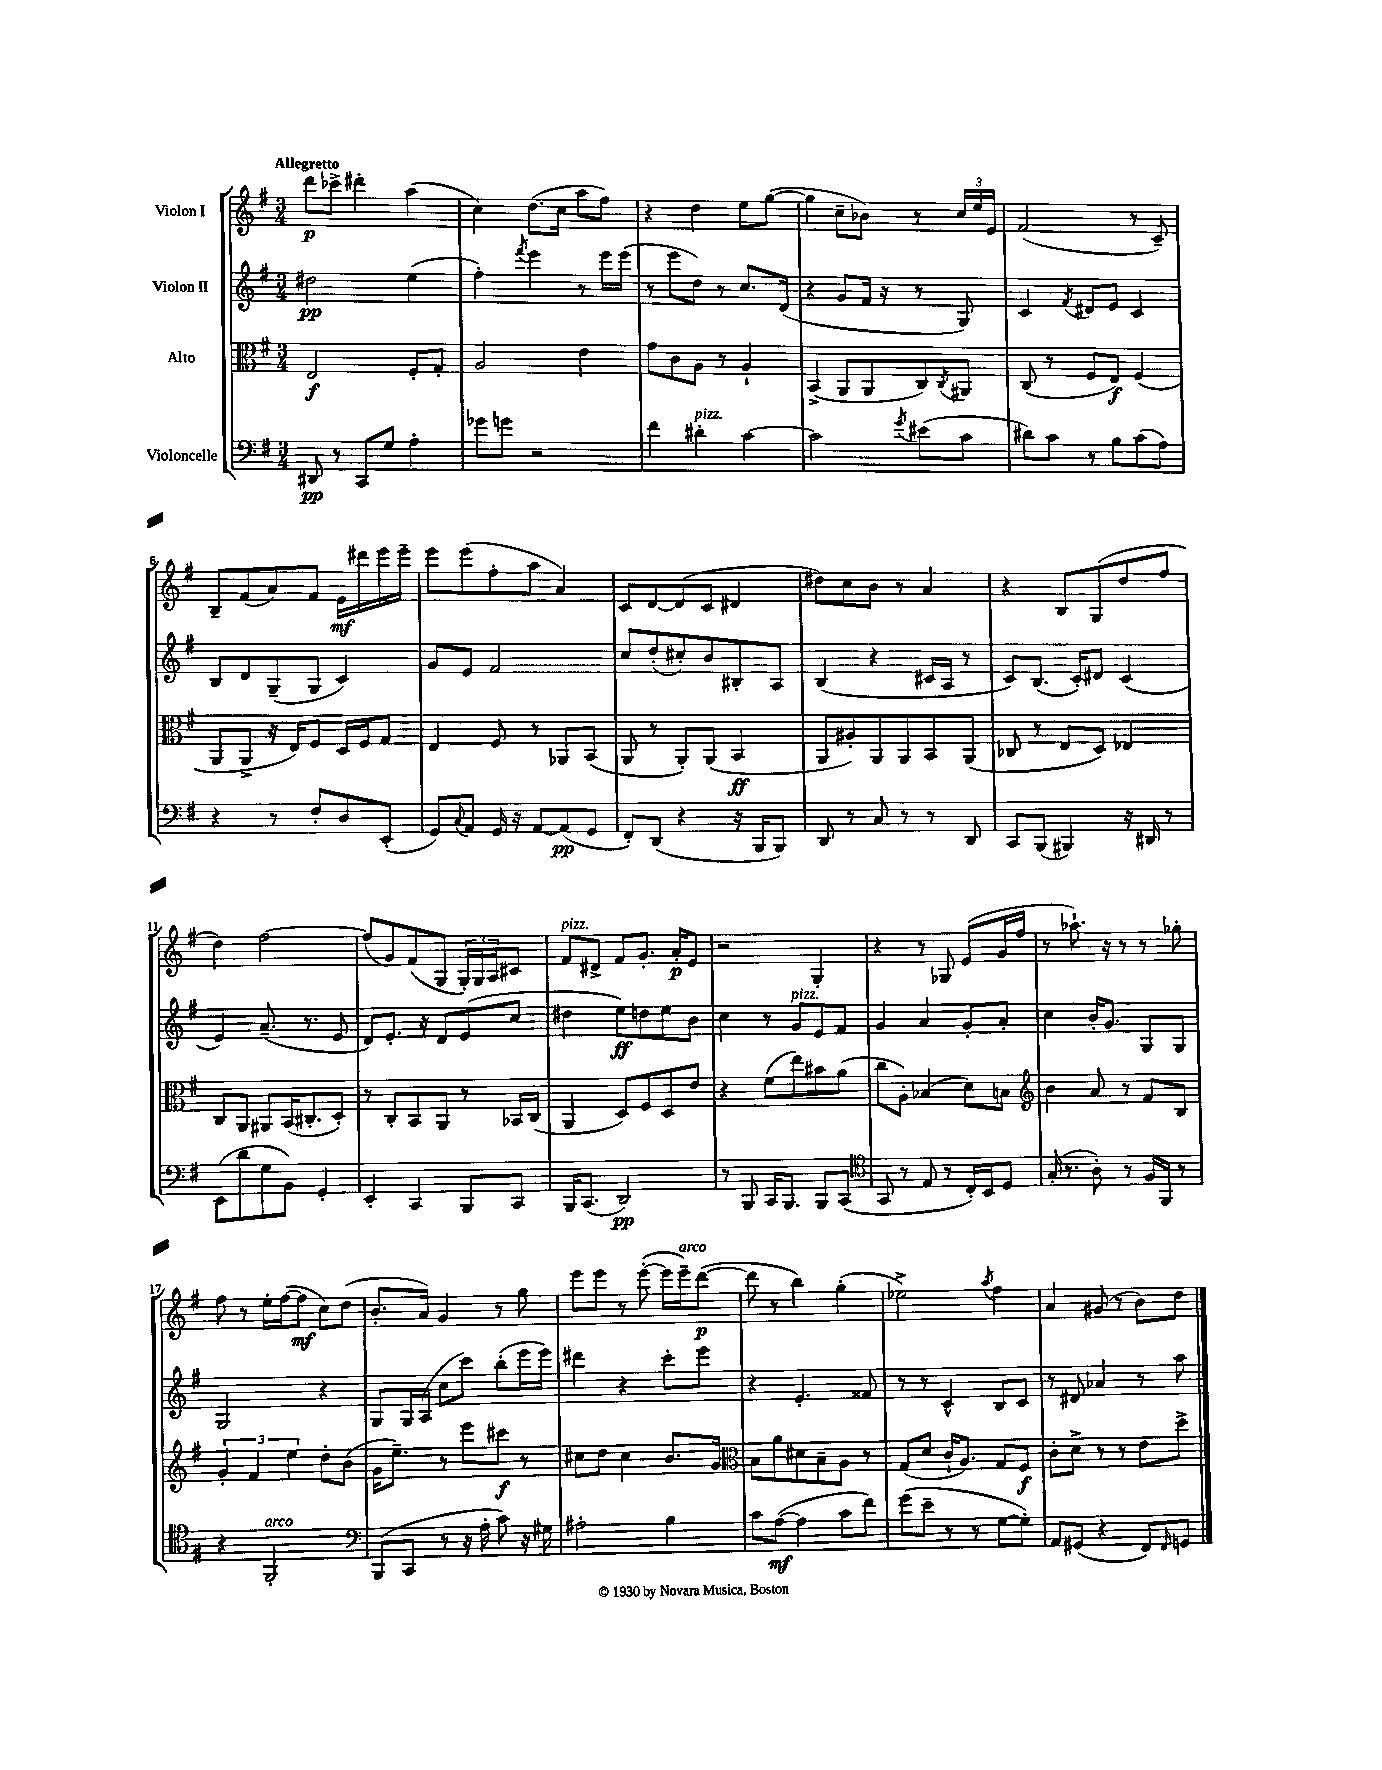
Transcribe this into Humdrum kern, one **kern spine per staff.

**kern	**dynam	**kern	**dynam	**kern	**dynam	**kern	**dynam
*part4	*part4	*part3	*part3	*part2	*part2	*part1	*part1
*staff4	*staff4	*staff3	*staff3	*staff2	*staff2	*staff1	*staff1
*I"Violoncelle	*	*I"Alto	*	*I"Violon II	*	*I"Violon I	*
*clefF4	*	*clefC3	*	*clefG2	*	*clefG2	*
*k[f#]	*	*k[f#]	*	*k[f#]	*	*k[f#]	*
*M3/4	*	*M3/4	*	*M3/4	*	*M3/4	*
=1	=1	=1	=1	=1	=1	=1	=1
!	!	!	!	!	!	!LO:TX:a:B:t=Allegretto	!
8DD#X/	pp	2E/	f	2dd#X\	pp	8ddd\L	p
8r	.	.	.	.	.	8ccc-X^\J	.
8CC/L	.	.	.	.	.	4ddd#X'\	.
8G/J	.	.	.	.	.	.	.
4A'\	.	8F#'/L	.	(4ee\	.	(4aa\	.
.	.	8G'/J	.	.	.	.	.
=2	=2	=2	=2	=2	=2	=2	=2
8g-X\L	.	2A/	.	4ff#'\)	.	4cc\)	.
8gn\J	.	.	.	.	.	.	.
.	.	.	.	8qfff#/	.	.	.
2r	.	.	.	4eee\	.	(8.dd\L	.
.	.	.	.	.	.	16cc\Jk	.
.	.	4e\	.	8r	.	8aa\L	.
.	.	.	.	16eee\LL	.	8ff#\J)	.
.	.	.	.	(16eee\JJ	.	.	.
=3	=3	=3	=3	=3	=3	=3	=3
4f#\	.	8g\L	.	8r	.	4r	.
.	.	8c\	.	8eee\L	.	.	.
!LO:TX:a:i:t=pizz.	!	!	!	!	!	!	!
4d#X'\	.	8A\J	.	8dd\J)	.	4dd\	.
.	.	8r	.	8r	.	.	.
[4c\	.	4A`/	.	8.cc/L	.	8ee\L	.
.	.	.	.	.	.	([8gg\J	.
.	.	.	.	(16d/Jk	.	.	.
=4	=4	=4	=4	=4	=4	=4	=4
2c\]	.	(4BB^/	.	4r	.	4gg\]	.
.	.	8AA/L	.	8g/L	.	8cc~\L	.
.	.	8AA/	.	16f#/Jk	.	8b-X\J)	.
.	.	.	.	16r	.	.	.
8qg/	.	.	.	.	.	.	.
(8e#X\L	.	8C/)	.	8r	.	8r	.
.	.	8qC/	.	.	.	.	.
8c\J	.	8AA#X/J	.	8G/)	.	24cc/LL	.
.	.	.	.	.	.	24ee/	.
.	.	.	.	.	.	24e/JJ	.
=5	=5	=5	=5	=5	=5	=5	=5
8d#X\L)	.	(8C/	.	4c/	.	(2f#/	.
8c\J	.	8r	.	.	.	.	.
.	.	.	.	8qf#/	.	.	.
8r	.	8F#/L	.	8d#X/L	.	.	.
8B\L	.	8E/J)	f	8e/J	.	.	.
(8c\	.	(4F#/	.	4c/	.	8r	.
8A\J)	.	.	.	.	.	8c~/)	.
!!LO:LB:g=z
=6	=6	=6	=6	=6	=6	=6	=6
4r	.	8AA/L	.	8B/L	.	8B~/L	.
.	.	8AA^/J	.	8d/	.	(8f#/	.
8r	.	16r	.	(8G~/	.	8a/)	.
.	.	16E/KL)	.	.	.	.	.
8F#'/L	.	8F#/J	.	8G/J	.	8f#/J	.
8D/	.	16D/LL	.	4c/)	.	16e\LL	mf
.	.	16F#/J	.	.	.	16ddd#X\	.
(8EE'/J	.	8G/J	.	.	.	16eee\	.
.	.	.	.	.	.	16eee~\JJ	.
=7	=7	=7	=7	=7	=7	=7	=7
8GG/L)	.	4E/	.	8g/L	.	8eee\L	.
8qqC/	.	.	.	.	.	.	.
8AA/J	.	.	.	8e/J	.	(8eee\	.
16GG/	.	8F#/	.	2f#/	.	8ff#'\	.
16r	.	.	.	.	.	.	.
[8AA/L	.	8r	.	.	.	8aa\J	.
(8AA/]	pp	8AA-X/L	.	.	.	4a/)	.
8GG/J	.	(8BB/J	.	.	.	.	.
=8	=8	=8	=8	=8	=8	=8	=8
8FF#'/L)	.	8AA/	.	8cc/L	.	8c/L	.
(8DD/J	.	8r	.	(8dd'/	.	[8d/	.
4r	.	8AA'/L)	.	8cc#X'/)	.	(8d/]	.
.	.	(8AA/J	.	8b/	.	8c/J	.
16r	.	4BB/	ff	8B#X'/	.	4d#X/	.
16BBB/KL	.	.	.	.	.	.	.
8BBB/J)	.	.	.	8A/J	.	.	.
=9	=9	=9	=9	=9	=9	=9	=9
8DD/	.	8AA/L	.	(4B/	.	8dd#X\L)	.
8r	.	8A#X'/)	.	.	.	8cc\	.
8C/	.	8AA/	.	4r	.	8b\J	.
8r	.	8AA/	.	.	.	8r	.
8r	.	8BB/	.	16c#X/LL	.	4a/	.
.	.	.	.	16A/JJ	.	.	.
8DD/	.	(8AA/J	.	8r	.	.	.
=10	=10	=10	=10	=10	=10	=10	=10
8CC/L	.	8C-X/	.	8c/L)	.	4r	.
(8BBB/J	.	8r	.	(8.B/J	.	.	.
4BBB#X/)	.	8E/L	.	.	.	8B/L	.
.	.	.	.	16c'/KL)	.	.	.
.	.	8D/J)	.	8d#X/J	.	(8G/	.
16r	.	4E-X/	.	(4c/	.	8dd/	.
16DD#X/	.	.	.	.	.	.	.
8r	.	.	.	.	.	8ff#/J	.
!!LO:LB:g=z
=11	=11	=11	=11	=11	=11	=11	=11
(8EE\L	.	8C/L	.	4e/)	.	4dd\)	.
8d\	.	8AA/J	.	.	.	.	.
8G\	.	8AA#X/L	.	(8.a~/	.	[2ff#\	.
8BB\J)	.	(16BB/K	.	.	.	.	.
.	.	8.C#X'/	.	8.r	.	.	.
4GG'/	.	.	.	.	.	.	.
.	.	8D'/J)	.	8e/	.	.	.
=12	=12	=12	=12	=12	=12	=12	=12
4EE'/	.	8r	.	8d/L)	.	(8ff#/L]	.
.	.	8C'/L	.	8.e'/J	.	8g/)	.
4CC/	.	8BB/	.	.	.	(8f#/	.
.	.	.	.	16r	.	.	.
.	.	8AA/J	.	8d/L	.	8G/J	.
8BBB/L	.	8r	.	(8e/	.	24G'/LL)	.
.	.	.	.	.	.	24G/	.
.	.	.	.	.	.	24A/J	.
8CC/J	.	16BB-X/LL	.	8cc/J	.	8c#X/J	.
.	.	(16C/JJ	.	.	.	.	.
=13	=13	=13	=13	=13	=13	=13	=13
!	!	!	!	!	!	!LO:TX:a:i:t=pizz.	!
16BBB/KL	.	4AA/	.	4dd#X\	.	8f#/L	.
(8.CC/J	.	.	.	.	.	.	.
.	.	.	.	.	.	8d#X^/J	.
2DD/)	pp	8D/L)	.	8ee\L)	ff	8f#/L	.
.	.	8F#/	.	8ddn\	.	8.g'/J	.
.	.	8D/	.	8ee\	.	.	.
.	.	.	.	.	.	16a'/KL	p
.	.	8e/J	.	8b\J	.	8e/J	.
=14	=14	=14	=14	=14	=14	=14	=14
8r	.	4r	.	4cc\	.	2r	.
8BBB/	.	.	.	.	.	.	.
16CC/KL	.	(8f#\L	.	8r	.	.	.
8.BBB/J	.	.	.	.	.	.	.
!	!	!	!	!LO:TX:a:i:t=pizz.	!	!	!
.	.	8ee\)	.	8g/L	.	.	.
8BBB/L	.	8b#X\	.	8e/	.	4G'/	.
(8CC/J	.	(8a\J	.	8f#/J	.	.	.
=15	=15	=15	=15	=15	=15	=15	=15
*clefC4	*	*	*	*	*	*	*
8GG/	.	8cc\L	.	4g/	.	4r	.
8r	.	8A'\J)	.	.	.	.	.
8E/	.	(4B-X/	.	4a/	.	8r	.
8r	.	.	.	.	.	8G-X/	.
16C'/LL)	.	8d\L)	.	8g'/L	.	(8e/L	.
16BB/J	.	.	.	.	.	.	.
8D/J	.	8Bn\J	.	8a'/J	.	16g/L	.
.	.	.	.	.	.	16ff#/JJ	.
=16	=16	=16	=16	=16	=16	=16	=16
*	*	*clefG2	*	*	*	*	*
(16G'/	.	4b\	.	4cc\	.	8r	.
8.r	.	.	.	.	.	.	.
.	.	.	.	.	.	8.aa-X`\)	.
8A'\)	.	8a/	.	16b'/KL	.	.	.
.	.	.	.	8.g/J	.	16r	.
8r	.	8r	.	.	.	8r	.
16F#/LL	.	8f#/L	.	8G/L	.	8r	.
16FF#/JJ	.	.	.	.	.	.	.
8r	.	8B/J	.	8G/J	.	8gg-X'\	.
!!LO:LB:g=z
=17	=17	=17	=17	=17	=17	=17	=17
4r	.	6g'/	.	2G/	.	8ff#\	.
.	.	.	.	.	.	8r	.
.	.	6f#/	.	.	.	.	.
!LO:TX:a:i:t=arco	!	!	!	!	!	!	!
2FF#'/	.	.	.	.	.	16ee'\LL	.
.	.	.	.	.	.	([16ff#\J	.
.	.	6ee\	.	.	.	.	.
.	.	.	.	.	.	8ff#\J]	mf
.	.	8dd'\L	.	4r	.	8cc\L)	.
.	.	(8b\J	.	.	.	(8dd\J	.
=18	=18	=18	=18	=18	=18	=18	=18
*clefF4	*	*	*	*	*	*	*
(8BBB/L	.	16g\KL	.	8G/L	.	8.b'/L	.
.	.	8.ee~\J)	.	.	.	.	.
8CC/J	.	.	.	16G/L	.	.	.
.	.	.	.	(16A/JJ	.	16a/Jk)	.
8r	.	8r	.	8cc\L	.	4g/	.
16r	.	8eee\L	.	8ccc\J)	.	.	.
16A'\	.	.	.	.	.	.	.
8c\)	.	8ccc#X\J	f	(8bb'\L	.	8r	.
16r	.	8r	.	16eee\L	.	8gg\	.
16G#X\	.	.	.	16eee\JJ)	.	.	.
=19	=19	=19	=19	=19	=19	=19	=19
2A#X'\	.	8cc#X\L	.	4ddd#X\	.	8eee\L	.
.	.	8dd\J	.	.	.	8eee\J	.
.	.	4cc#\	.	4r	.	8r	.
.	.	.	.	.	.	([8eee'\	.
4B\	.	8.b/L	.	8ccc'\L	.	16eee\LL]	.
!	!	!	!	!	!	!LO:TX:a:i:t=arco	!
.	.	.	.	.	.	16eee~\J)	.
.	.	.	.	8eee\J	.	([8ddd\J	p
.	.	16g/Jk	.	.	.	.	.
=20	=20	=20	=20	=20	=20	=20	=20
*	*	*clefC3	*	*	*	*	*
8c\L	.	8B\L	.	4r	.	8ddd\]	.
([8A\J	mf	8a\	.	.	.	8r	.
4A\]	.	8d#X\	.	4.e'/	.	4bb\)	.
.	.	8B~\	.	.	.	.	.
8c\L	.	8A\J	.	.	.	(4gg'\	.
8f#\J)	.	8r	.	8f##X/	.	.	.
=21	=21	=21	=21	=21	=21	=21	=21
(8g\L	.	(8G/L	.	8r	.	2ee-X^\)	.
8e~\J	.	8d/J	.	8r	.	.	.
8r	.	16c`/KL	.	4c^^/	.	.	.
.	.	8.A/J)	.	.	.	.	.
8r	.	.	.	.	.	.	.
.	.	.	.	.	.	8qaa/	.
[8G\L	.	8G/L	.	8B/L	.	4ff#\	.
8G'\J])	.	8F#/J	f	8c/J	.	.	.
=22	=22	=22	=22	=22	=22	=22	=22
8AA/L	.	8c'\L	.	8r	.	4a/	.
(8GG#X/J	.	8d^\J	.	8d#X/	.	.	.
4r	.	8r	.	4a-X/	.	(8g#X/	.
.	.	8r	.	.	.	8r	.
8FF#/L)	.	8e\L	.	8r	.	8b\L)	.
16qqFF#/	.	.	.	.	.	.	.
8GGn/J	.	8dd^\J	.	8aa\	.	8dd\J	.
==	==	==	==	==	==	==	==
*-	*-	*-	*-	*-	*-	*-	*-
